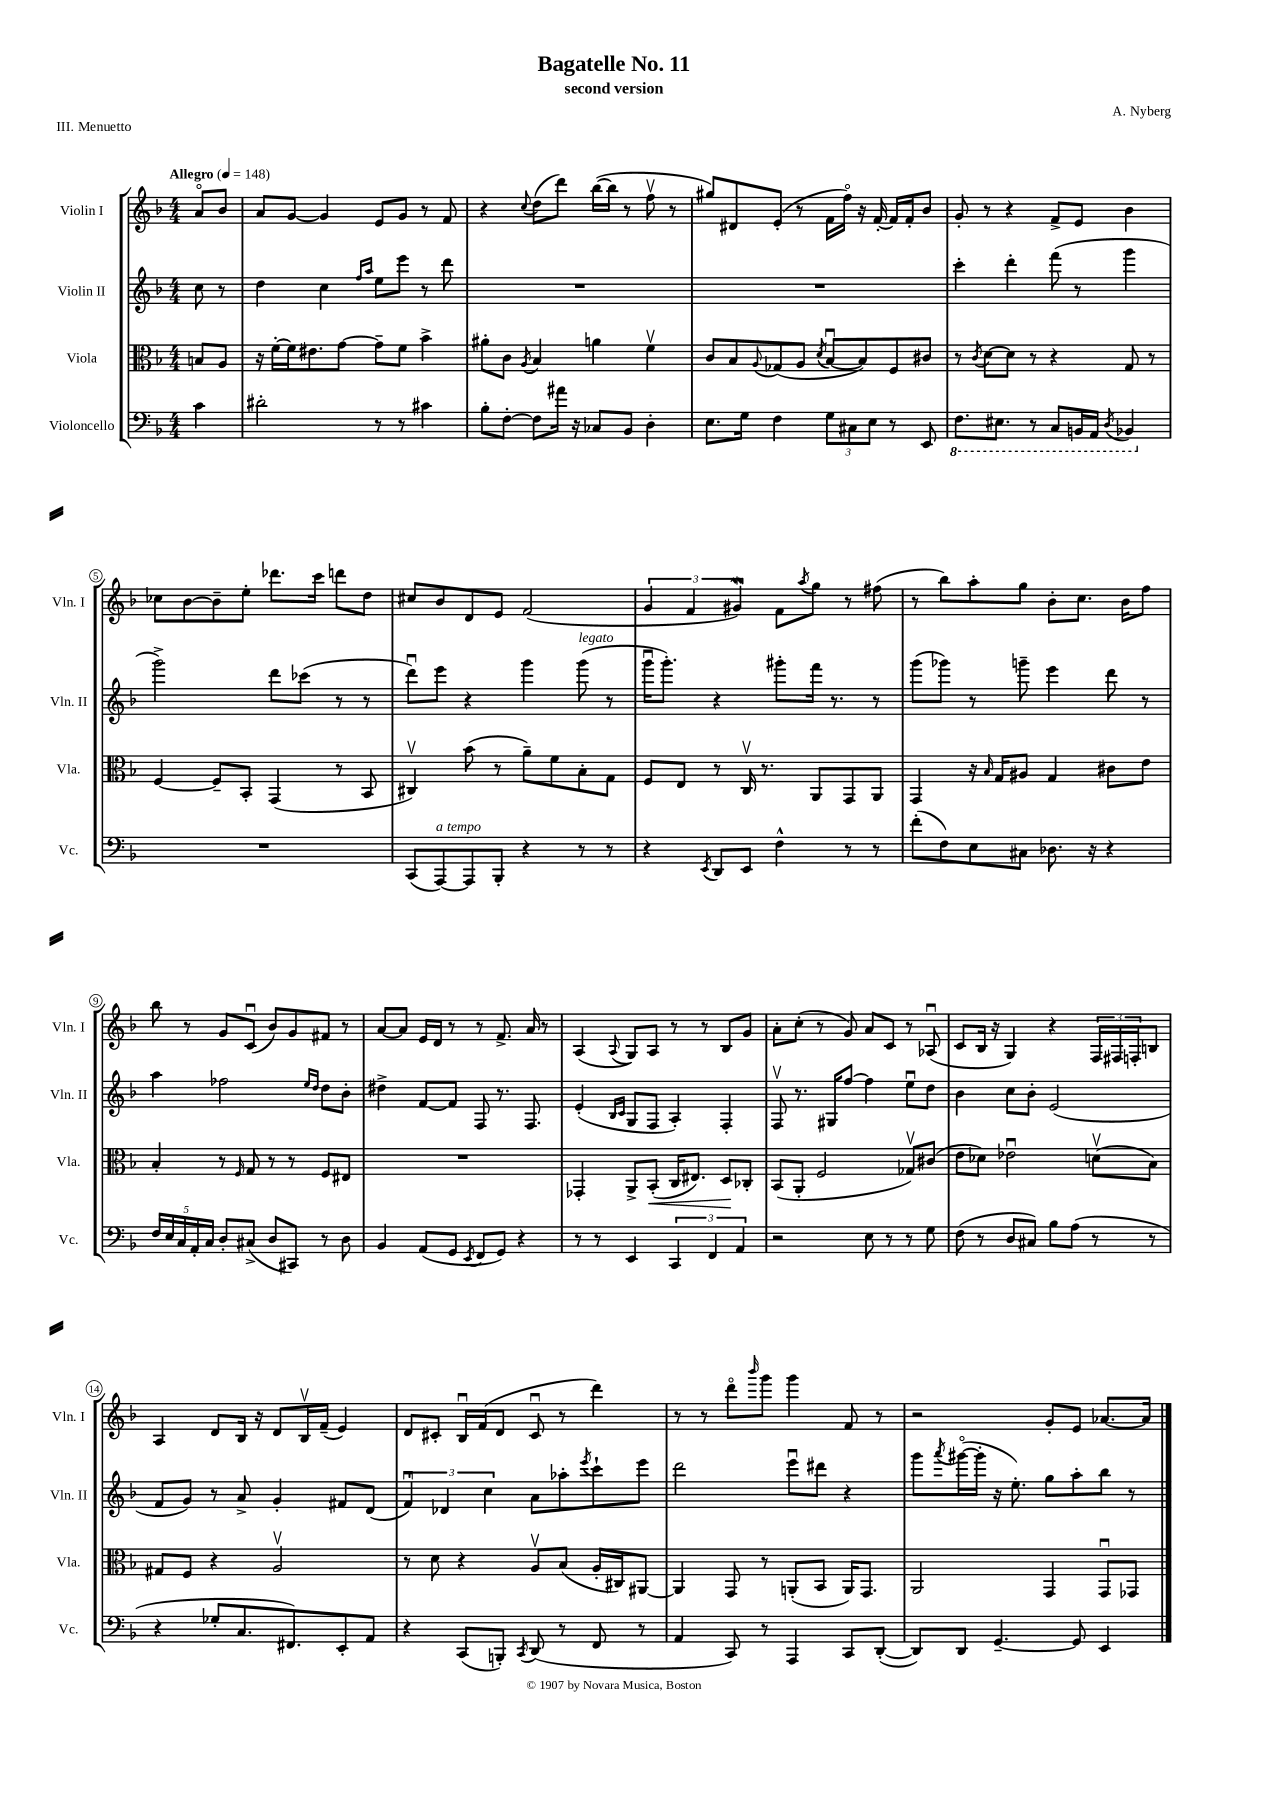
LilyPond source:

\header { title = "Bagatelle No. 11" composer = "A. Nyberg" subtitle = "second version" piece = "III. Menuetto" }
<<
\new StaffGroup <<
\new Staff = "s0" \with { instrumentName = "Violin I" shortInstrumentName = "Vln. I" } {
    \clef treble \key f \major \numericTimeSignature \time 4/4 \partial 4 \tempo "Allegro" 4 = 148
    a'8\flageolet bes'8 |
    a'8 g'8~ g'4 e'8 g'8 r8 f'8 |
    r4 \appoggiatura { c''8 } d''8( d'''8) bes''16~( bes''16 r8 f''8\upbow r8 |
    gis''8) dis'8 e'8-.( r8 f'16 f''16\flageolet) r16 f'16~-. f'16 f'16-. bes'8 |
    g'8-. r8 r4 f'8-> e'8 bes'4 |
    ces''8 bes'8~ bes'8-- e''8-. des'''8. c'''16 d'''8 d''8 |
    cis''8 bes'8 d'8 e'8 f'2( |
    \tuplet 3/2 { g'4 f'4 gis'4\mordent) } f'8 \acciaccatura { a''8 } g''8 r8 fis''8( |
    r8 bes''8) a''8-. g''8 bes'8-. c''8. bes'16 f''8 |
    bes''8 r8 g'8 c'8\downbow( bes'8) g'8 fis'8 r8 |
    a'8~ a'8 e'16 d'16 r8 r8 f'8.-> a'16 r8 |
    a4( \appoggiatura { a8 } g8) a8 r8 r8 bes8 g'8 |
    a'8-. c''8-.( r8 g'8) a'8 c'8 r8 aes8\downbow( |
    c'8 bes16 r16 g4) r4 \tuplet 3/2 { f16 fis16 f16-. } b8 |
    a4 d'8 bes16 r16 d'8 bes16\upbow f'16--( e'4) |
    d'8 cis'8-. bes16\downbow f'16( d'8 cis'8\downbow r8 d'''4) |
    r8 r8 d'''8\flageolet \grace { bes'''16 } g'''8 g'''4 f'8 r8 |
    r2 g'8-. e'8 aes'8.~ aes'16 \bar "|." |
}
\new Staff = "s1" \with { instrumentName = "Violin II" shortInstrumentName = "Vln. II" } {
    \clef treble \key f \major \numericTimeSignature \time 4/4 \partial 4
    c''8 r8 |
    d''4 c''4 \grace { f''16 a''16 } e''8 e'''8 r8 d'''8 |
    R1 |
    R1 |
    c'''4-. d'''4-. f'''8( r8 g'''4 |
    g'''2->) d'''8 ces'''8( r8 r8 |
    d'''8\downbow) e'''8 r4 g'''4 g'''8^\markup { \italic "legato" }( r8 |
    g'''16\downbow g'''8.-.) r4 gis'''8-. f'''16 r8. r8 |
    g'''8( ges'''8) r8 g'''8-- e'''4 d'''8 r8 |
    a''4 fes''2 \grace { e''16 d''16 } d''8 bes'8-. |
    dis''4-> f'8~ f'8 f8 r8. f8. |
    e'4-.( \grace { bes16 c'16 } g8 f8 a4-.) f4-. |
    f8\upbow r8. gis16 f''8~ f''4 e''8\downbow d''8 |
    bes'4 c''8 bes'8-. e'2( |
    f'8 g'8) r8 a'8-> g'4-. fis'8 d'8( |
    \tuplet 3/2 { f'4\downbow) des'4 c''4 } a'8 aes''8-. \acciaccatura { e'''8 } c'''8-! e'''8 |
    d'''2 e'''8\downbow dis'''8 r4 |
    g'''8 \acciaccatura { a'''8 } gis'''16~\flageolet( gis'''16-. r16 e''8.-.) g''8 a''8-. bes''8 r8 \bar "|." |
}
\new Staff = "s2" \with { instrumentName = "Viola" shortInstrumentName = "Vla." } {
    \clef alto \key f \major \numericTimeSignature \time 4/4 \partial 4
    b8 a8 |
    r16 f'16~-. f'16 eis'8. g'8~ g'8-- f'8 bes'4-> |
    ais'8-. c'8 \acciaccatura { a8 } bes4 a'4 f'4\upbow |
    c'8 bes8 \appoggiatura { a8 } ges8( a8 \acciaccatura { d'8 } bes8~\downbow bes8) f8 cis'8 |
    r8 \acciaccatura { c'8 } d'8~ d'8 r8 r4 g8 r8 |
    f4~ f8-- bes,8-. g,4( r8 bes,8 |
    cis4\upbow) bes'8( r8 a'8--) f'8 bes8-. g8 |
    f8 e8 r8 c16\upbow r8. a,8 g,8 a,8 |
    g,4 r16 \grace { bes16 } g16 ais8 g4 cis'8 e'8 |
    bes4-. r8 \grace { f16 } g8 r8 r8 f8 eis8 |
    R1 |
    ges,4-. a,8-> bes,8-.\<( c16 eis8.) d8\! ces8-. |
    bes,8( a,8-. f2 ges8\upbow) cis'8( |
    e'8 des'8) ees'2\downbow d'8\upbow( bes8) |
    gis8 f8 r4 a2\upbow |
    r8 d'8 r4 a8\upbow bes8( a16-. cis16) ais,8~ |
    ais,4 g,8 r8 a,8-.( bes,8 a,16) g,8. |
    a,2 g,4 g,8\downbow ges,8 \bar "|." |
}
\new Staff = "s3" \with { instrumentName = "Violoncello" shortInstrumentName = "Vc." } {
    \clef bass \key f \major \numericTimeSignature \time 4/4 \partial 4
    c'4 |
    dis'2-. r8 r8 cis'4 |
    bes8-. f8~-. f8 ais'16 r16 ces8 bes,8 d4-. |
    e8. g16 f4 \tuplet 3/2 { g8 cis8 e8 } r8 e,8 |
    \ottava #-1 f,8. eis,8. r8 c,8 b,,16 a,,16 \acciaccatura { d,8 } bes,,4 \ottava #0 |
    R1 |
    c,8( a,,8~^\markup { \italic "a tempo" }) a,,8 bes,,8-. r4 r8 r8 |
    r4 \acciaccatura { e,8 } d,8 e,8 f4-^ r8 r8 |
    f'8-.( f8) e8 cis8 des8. r16 r4 |
    \tuplet 5/4 { f16 e16 c16 a,16-. c16 } d8-. cis8->( d8 cis,8) r8 d8 |
    bes,4 a,8( g,8 \acciaccatura { e,8 } f,8 g,8) r4 |
    r8 r8 e,4 \tuplet 3/2 { c,4 f,4 a,4 } |
    r2 e8 r8 r8 g8 |
    f8( r8 d8 cis8) bes8 a8( r8 r8 |
    r4 ges8-. c8. fis,8.) e,8-. a,8 |
    r4 c,8( b,,8-.) \acciaccatura { c,8 } d,8( r8 f,8 r8 |
    a,4 c,8) r8 a,,4 c,8 d,8~-.( |
    d,8) d,8 g,4.~-- g,8 e,4 \bar "|." |
}
>>
>>
\layout { \context { \Score \override BarNumber.stencil = #(make-stencil-circler 0.1 0.3 ly:text-interface::print) } }
